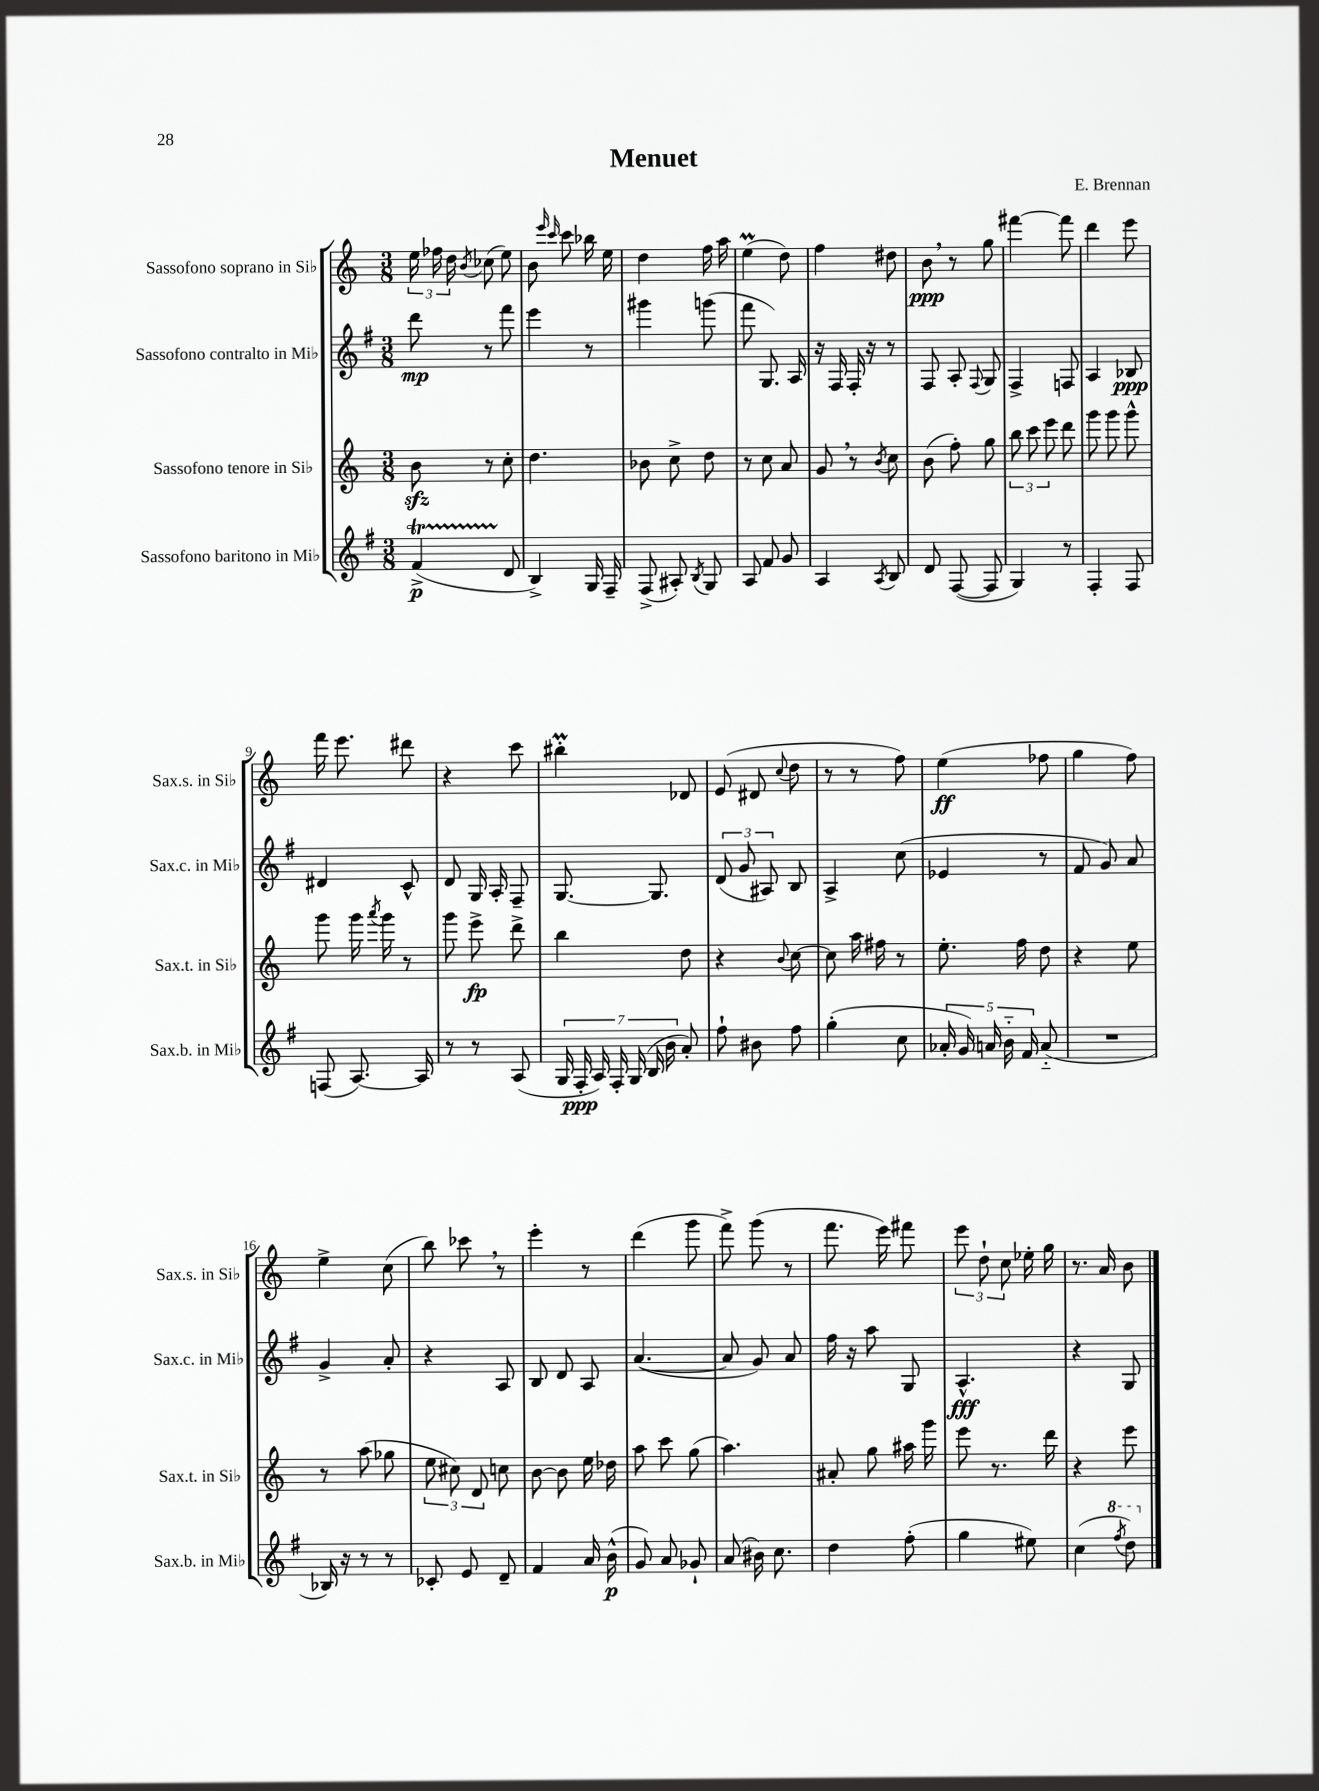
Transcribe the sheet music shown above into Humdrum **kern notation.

**kern	**kern	**kern	**kern
*staff4	*staff3	*staff2	*staff1
*clefG2	*clefG2	*clefG2	*clefG2
*k[f#]	*k[]	*k[f#]	*k[]
*M3/8	*M3/8	*M3/8	*M3/8
(4f#^	8b	8ddd	24ee
.	.	.	24ff-
.	.	.	24dd
.	.	.	8qb
.	8r	8r	(8cc-
8d	8cc'	8fff#	8ee)
=	=	=	=
4B^)	4.dd	4eee	8b
.	.	.	16qqeee
.	.	.	16qqccc
.	.	.	8ccc
16G	.	8r	16bb-
16F#~	.	.	16ee
=	=	=	=
(8F#^	8b-	4ggg#	4dd
8A#')	8cc^	.	.
8qB	.	.	.
8G	8dd	(8ggg	16ff
.	.	.	16aa
=	=	=	=
8A	8r	8fff#	(4ee
8f#	8cc	8.G)	.
8g	8a	.	8dd)
.	.	16A	.
=	=	=	=
4A	8g	16r	4ff
.	.	16F#	.
.	8r	16F#'	.
.	.	16r	.
8qA	8qb	.	.
8B	8cc	8r	8dd#
=	=	=	=
8d	(8b	8F#	8b
([8F#	8ff')	8A'	8r
.	.	8qqF#	.
8F#]	8gg	8G	8gg
=	=	=	=
4G)	12bb	4F#^	[4fff#
.	12ccc	.	.
.	12eee	.	.
8r	8ddd	8F	8fff#]
=	=	=	=
4F#'	8ggg	4A	4ddd
.	8ggg	.	.
8F#	8ggg^^	8B-	8eee
=	=	=	=
(8F	8ggg	4d#	16fff
.	.	.	8.eee
[8.A)	16ggg	.	.
.	8qaaa	.	.
.	16ggg	.	.
.	8r	8c^^	8ddd#
16A]	.	.	.
=	=	=	=
8r	8ggg	8d	4r
8r	8eee^	16G	.
.	.	16A'	.
(8A	8ddd^	8F#~	8ccc
=	=	=	=
28G	4bb	[8.G	4bb#'
28F#'	.	.	.
28A)	.	.	.
28F#'	.	.	.
(28G	.	.	.
28B	.	.	.
.	.	8.G]	.
28b	.	.	.
8a')	8dd	.	8d-
=	=	=	=
8ff#`	4r	(12d	(8e
.	.	12g	.
8b#	.	.	8d#
.	.	12A#)	.
.	8qqb	.	8qqcc
8ff#	[8cc	8B	8dd
=	=	=	=
(4gg'	8cc]	4A^	8r
.	16aa	.	8r
.	16ff#	.	.
8cc	8r	(8cc	8ff)
=	=	=	=
20a-'	8.ee'	4e-	(4ee
20g)	.	.	.
20a	.	.	.
20b'~	.	.	.
.	16ff	.	.
20f#	.	.	.
(8a'~	8dd	8r	8ff-
=	=	=	=
4.r	4r	8f#	4gg
.	.	8g)	.
.	8ee	8a	8ff)
=	=	=	=
16B-)	8r	4g^	4ee^
16r	.	.	.
8r	(8aa	.	.
8r	8gg-	8a'	(8cc
=	=	=	=
8c-'	12ee	4r	8bb)
.	12cc#)	.	.
8e	.	.	8ccc-
.	12d	.	.
8d~	8cc	8A	8r
=	=	=	=
4f#	[8b	8B	4eee'
.	8b]	8d	.
16a	16ee	8A	8r
(16b^^	16dd-	.	.
=	=	=	=
8g)	8aa	([4.a	(4ddd
8a	8ccc	.	.
8g-`	(8gg	.	8ggg
=	=	=	=
(8a	4.aa)	8a]	8fff^)
16b#)	.	8g)	(8ggg
8.cc	.	.	.
.	.	8a	8r
=	=	=	=
4dd	8a#'	16ff#	8.fff
.	.	16r	.
.	8gg	8aa	.
.	.	.	16eee)
(8ff#'	16aa#	8G	8fff#
.	16ggg	.	.
=	=	=	=
4gg	8eee	4.A^^	12eee
.	.	.	12dd`
.	8.r	.	.
.	.	.	12cc
8ee#)	.	.	16ee-'
.	16ddd	.	16gg
=	=	=	=
(4cc	4r	4r	8.r
.	.	.	16a
8qfff#	.	.	.
8ddd)	8eee	8G	8b
==	==	==	==
*-	*-	*-	*-
